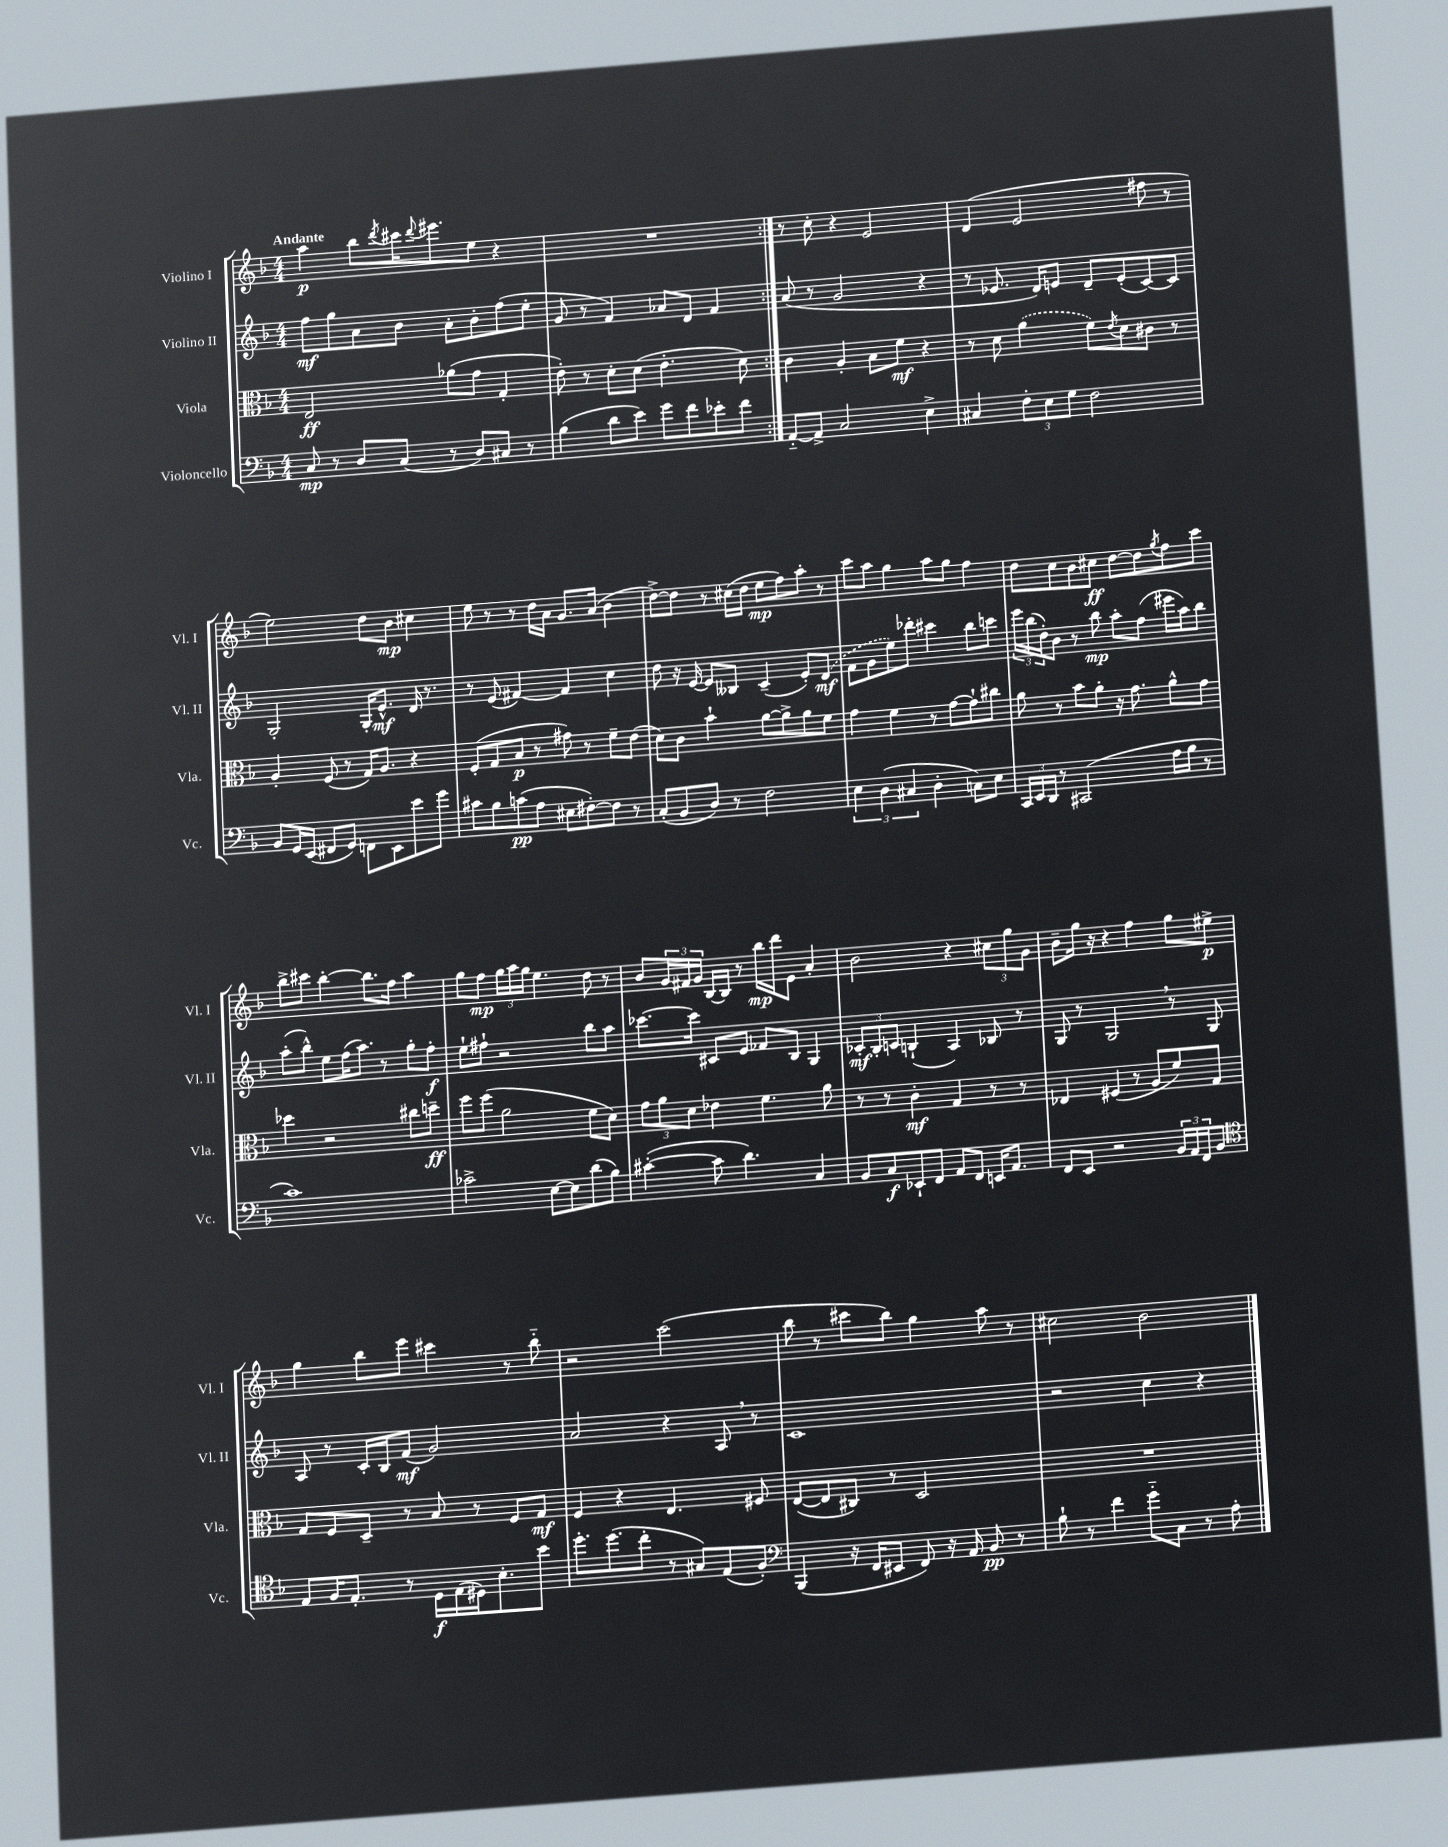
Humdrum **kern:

**kern	**kern	**kern	**kern
*staff4	*staff3	*staff2	*staff1
*clefF4	*clefC3	*clefG2	*clefG2
*k[b-]	*k[b-]	*k[b-]	*k[b-]
*M4/4	*M4/4	*M4/4	*M4/4
8C/	2E/	8ff\L	4aa\
8r	.	8gg\	.
8D/L	.	8a\	8bb-\L
.	.	.	8qddd/
(8C/J	.	8b-\J	16ccc#\K
.	.	.	8qqddd/
.	.	.	8.eee#\
8r	(8a-\L	8a'\L	.
8D/L)	8g\J	8b-'\	8ee\J
8C#/J	4G'/	(8ff\	4r
8r	.	8ee'\J	.
=	=	=	=
(4B-\	8e'\)	8g/	1r
.	8r	8r	.
8d\L	8d'\L	4f/)	.
8e\J)	(8d\J	.	.
8g\L	4.e'\	8a-/L	.
8f\	.	8d/J	.
8e-'\	.	4f/	.
8f\J	8d\)	.	.
=:|!	=:|!	=:|!	=:|!
[8AA'~/L	4c\	(8a/	8r
8AA^/]J	.	8r	8cc'\
2C/	4A'/	2g/	4r
.	8B-\L	.	2e/
.	8f\J	.	.
4E^\	4r	4r	.
=	=	=	=
4C#/	8r	8r	(4d/
.	8d\	8.e-/	.
12F'\L	(4a\	.	2e/
.	.	16d/LK)	.
12E\	.	.	.
.	.	8e/J	.
12G\J	.	.	.
2F\	8f\L)	8d~/L	.
.	8qe/	.	.
.	8d\	(8e'/	.
.	8c#\J	[8c/)	8ff#\
.	8r	8c/]J	8r
=	=	=	=
8BB-/L	4A'/	2G'/	2ee\)
16GG/L	.	.	.
(16EE/JJ	.	.	.
8FF#/L	(8F/	.	.
8GG/J)	8r	.	.
8FF\L	16G/LK)	16G'/LK	8dd\L
.	8.A/J	8.e^^/J	.
8EE\	.	.	8b-\J
8e\	4r	16d/	4cc#\
.	.	8.r	.
8g\J	.	.	.
=	=	=	=
8c#\L	(8F'/L	8r	8ee\
8B-\	8G/	(8e/	8r
(8c\	8B-/J	[4f#/)	8r
8A\J	8r	.	16dd\LL
.	.	.	16a\JJ
8E#\L	8g#\)	4f#/]	8.g/L
[8F#'\)	8r	.	.
.	.	.	(16a/Jk
8F#\]J	8f~\L	4cc\	4b-\
8r	(8e\J	.	.
=	=	=	=
(8C'/L	8d\L)	8dd\	[8dd^\L)
8BB-/	8c\J	16r	8dd\]J
.	.	[16e/	.
8D/J)	4b-`\	8e/]L	8r
8r	.	8B--/J	(16cc#\LL
.	.	.	16dd\JJ
2F\	[8a\L	(4c~/	8ee\L
.	8a^\]	.	8ff\)
.	8a\	8e'/L)	8aa'\J
.	8f\J	(8d/J	8r
=	=	=	=
6E\	4g\	8f\L	8ccc\L
.	.	8g\	8aa\J
(6D\	.	.	.
.	4f\	8ee\)	4gg\
6C#/	.	.	.
.	.	8ddd-'\J	.
4D'\	8r	4ccc#\	8aa\L
.	[8g\L	.	8gg\J
8C\L)	8g`\]	8bb-\L	4ff\
8E\J	8cc#\J	8ccc\J	.
=	=	=	=
24CC/LL	8a\	24eee\LL	8dd\L
24EE/	.	(24bb-\	.
24DD/JJ	.	24dd'\J)	.
8r	8r	8b-\J	8cc\
(2CC#/	8b-\L	8r	8b-\
.	8a'\J	8bb-\	8cc#\J
.	16r	8aa'\L	[8dd\L
.	8.g\	.	.
.	.	(8ff\J	8dd\]
.	.	.	8qgg/
16A\LL	8a^^\L	16eee#\LL	8ff\
16B-\JJ	.	16aa\J)	.
8r	8g\J	8bb-\J	8ccc\J
=	=	=	=
1c)	4dd-\	(8aa'\L	8bb-^\L
.	.	8bb-^^\J)	8ccc#\J
.	2r	8ee\L	[4bb-'\
.	.	(16ff\K	.
.	.	8.aa\J)	.
.	.	.	8.bb-\]L
.	.	8r	.
.	.	.	16ff\Jk
.	8cc#\L	8gg'\L	4aa\
.	8dd~\J	8ff'\J	.
=	=	=	=
2c-^\	8ff\L	8ee`\L	8gg\L
.	(8ff\J	8ff#`\J	8ff\J
.	2a\	2r	24gg\LL
.	.	.	24aa\
.	.	.	24gg\JJ
.	.	.	4.ee\
[8E\L	.	.	.
8E\]	.	.	.
(8d\	8f\L	8bb-\L	8dd\
8B-\J)	8d\J)	8aa\J	8r
=	=	=	=
([4c#'\	12g\L	[8.ccc-\L	8b-/L
.	12a\	.	.
.	.	.	24g/L
.	12d\J	.	24f#/
.	.	16ccc-\]Jk	.
.	.	.	24g/JJ
8c#\]	4e-\	8c#/L	[16B-/LL
.	.	.	16B-/]JJ
4.d\)	.	8e/J	8r
.	4.f\	8f-/L	16bb-\LL
.	.	.	16ddd\J
.	.	8B-/J	8e\J
4C/	.	4G/	4a'/
.	8a\	.	.
=	=	=	=
8BB-/L	8r	12c-'/L	2b-\
.	.	12B-'/	.
8C/	8r	.	.
.	.	12c/J	.
8EE-`/	4c'\	(4B`/	.
8FF/J	.	.	.
8AA/L	4G/	4A/)	4r
8FF/J	.	.	.
16EE/LK	8r	8B-/	12cc#\L
8.AA/J	.	.	.
.	.	.	12gg\
.	8r	8r	.
.	.	.	12g\J
=	=	=	=
8FF/L	4E-/	8G/	8b-~\L
8EE/J	.	8r	16gg\Jk
.	.	.	16r
2r	(4F#/	2G/	4r
.	8r	.	4ff\
.	8A/L	.	.
24BB-/LL	8f/)	8r	8gg\L
24AA/	.	.	.
24FF/J	.	.	.
8BB-/J	8G/J	8G/	8ee#^\J
=	=	=	=
*clefC4	*	*	*
8E/L	8G/L	8A/	4gg\
16F/K	8F/	8r	.
8.E'/J	.	.	.
.	8D~/J	16c'/LL	8bb-\L
.	.	16B-/J	.
8r	8r	(8f/J	8eee\J
16D\LL	8B-/	2g/)	4ccc#\
(16E\	.	.	.
16D#\J)	8r	.	.
8.B-'\	.	.	.
.	8F/L	.	8r
8b-\J	8G/J	.	8bb-'~\
=	=	=	=
8.dd'\L	4F/	2a/	2r
(8.dd\	.	.	.
.	4r	.	.
8cc'\J	.	.	.
8r	4.E/	4r	(2ccc\
8G#/L)	.	.	.
(8E/	.	8A/	.
8F'/J)	8F#/	8r	.
=	=	=	=
*clefF4	*	*	*
(4BBB-/	([8E/L	1c	8bb-\
.	8E/]	.	8r
16r	8C#/J)	.	8ccc#\L
16FF/LK	.	.	.
8EE#/J	8r	.	8bb-\J)
8FF/)	2D/	.	4gg\
16r	.	.	.
16AA/	.	.	.
8BB-/	.	.	8aa\
8r	.	.	8r
=	=	=	=
8B-`\	1r	2r	2cc#\
8r	.	.	.
4f\	.	.	.
8g'~\L	.	4cc\	2b-\
8C\J	.	.	.
8r	.	4r	.
8A'\	.	.	.
==	==	==	==
*-	*-	*-	*-
